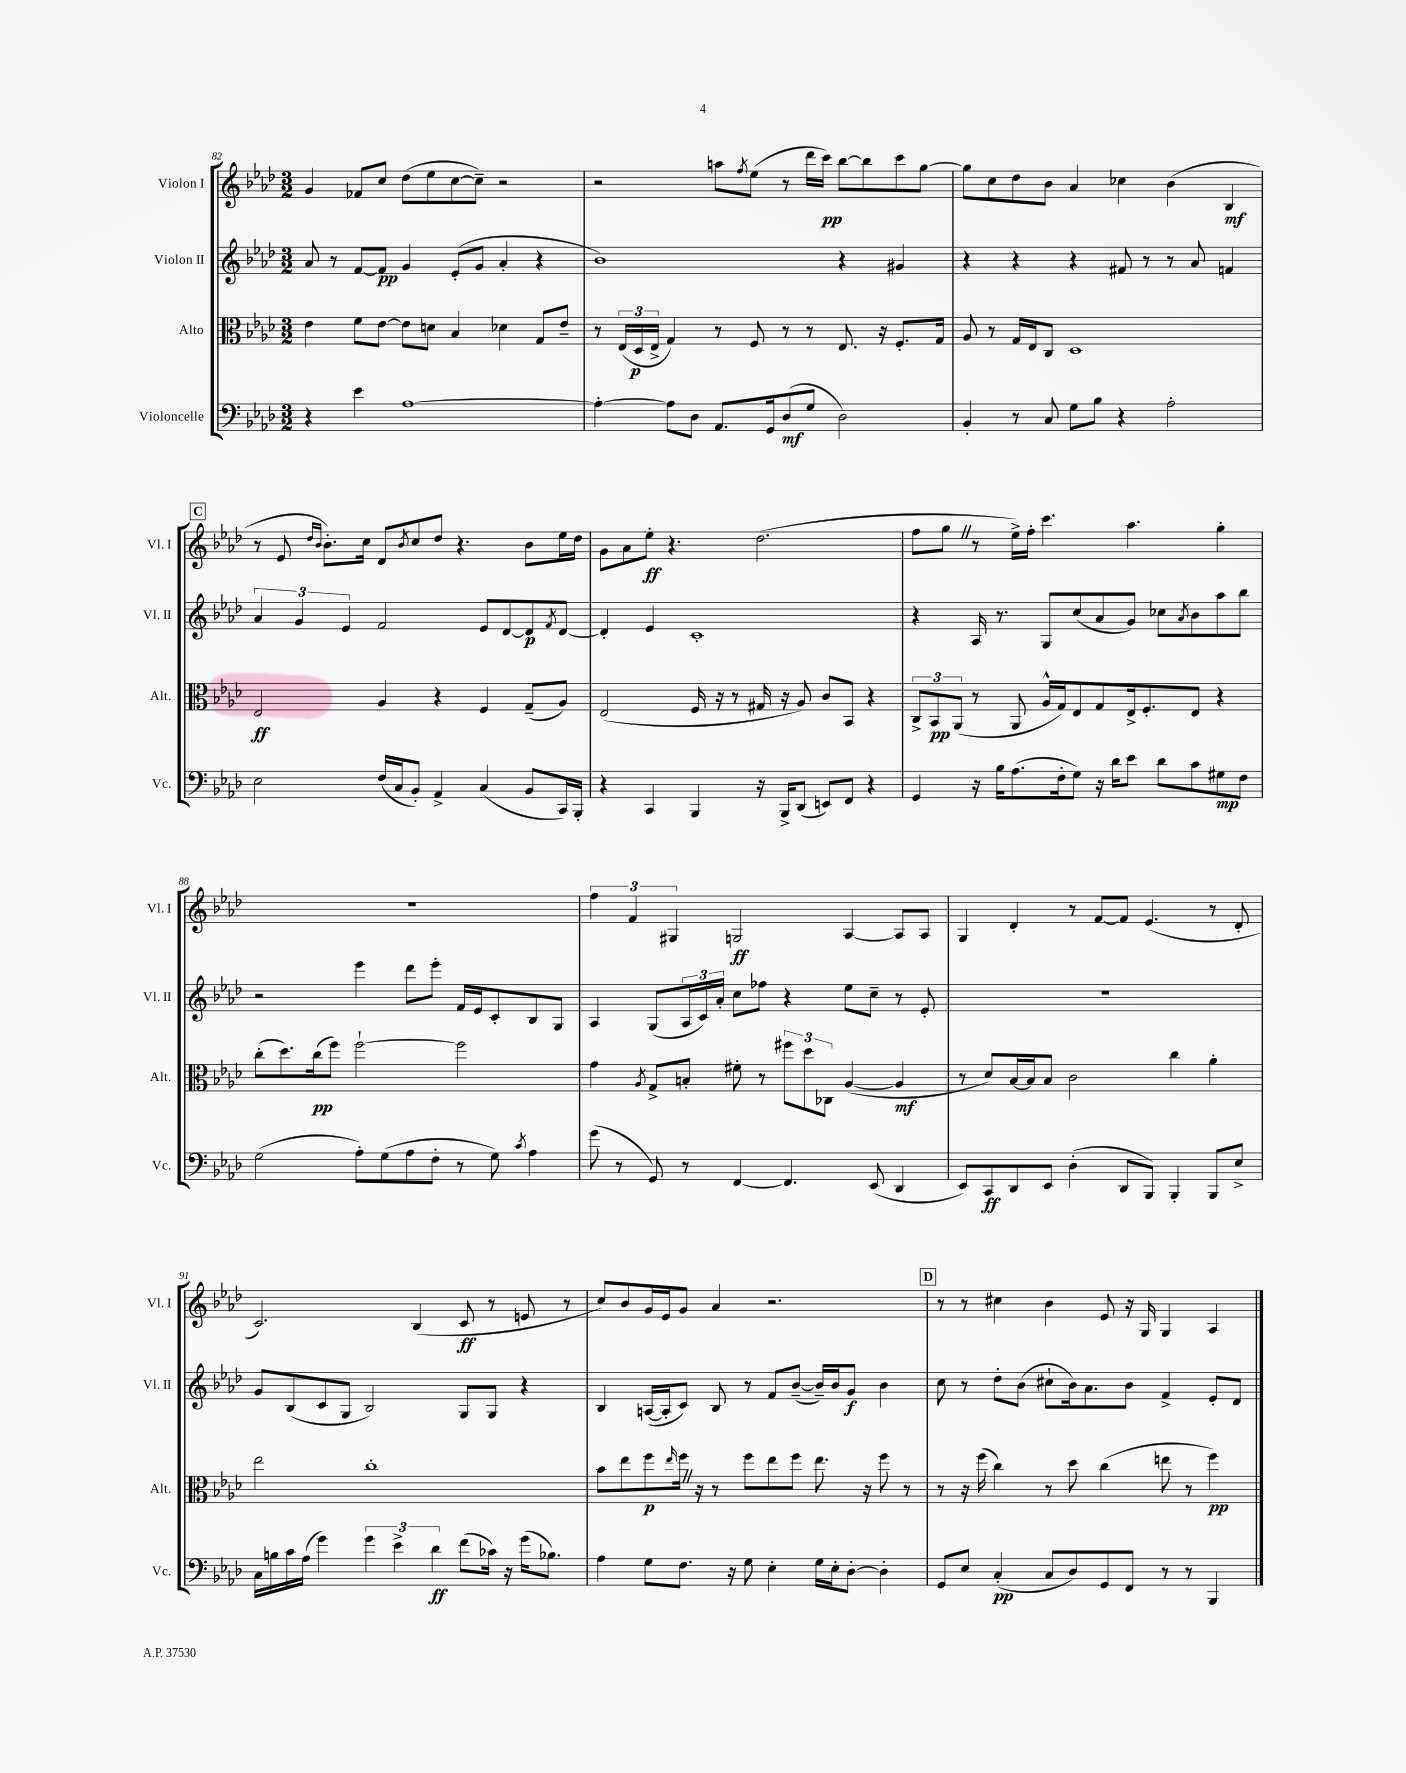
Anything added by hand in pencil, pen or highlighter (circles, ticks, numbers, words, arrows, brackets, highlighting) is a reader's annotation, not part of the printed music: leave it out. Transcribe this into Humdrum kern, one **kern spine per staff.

**kern	**dynam	**kern	**dynam	**kern	**dynam	**kern	**dynam
*part4	*part4	*part3	*part3	*part2	*part2	*part1	*part1
*staff4	*staff4	*staff3	*staff3	*staff2	*staff2	*staff1	*staff1
*I"Violoncelle	*	*I"Alto	*	*I"Violon II	*	*I"Violon I	*
*I'Vc.	*	*I'Alt.	*	*I'Vl. II	*	*I'Vl. I	*
*clefF4	*	*clefC3	*	*clefG2	*	*clefG2	*
*k[b-e-a-d-]	*	*k[b-e-a-d-]	*	*k[b-e-a-d-]	*	*k[b-e-a-d-]	*
*M3/2	*	*M3/2	*	*M3/2	*	*M3/2	*
=82	=82	=82	=82	=82	=82	=82	=82
4r	.	4e-\	.	8a-/	.	4g/	.
.	.	.	.	8r	.	.	.
4e-\	.	8f\L	.	[8f/L	.	8f-X/L	.
.	.	[8e-\J	.	8f/J]	pp	8cc/J	.
[1A-	.	8e-\L]	.	4g/	.	(8dd-\L	.
.	.	8dn\J	.	.	.	8ee-\	.
.	.	4B-/	.	(8e-'/L	.	[8cc\	.
.	.	.	.	8g/J	.	8cc~\J])	.
.	.	4d-X\	.	4a-'/	.	2r	.
.	.	8G/L	.	4r	.	.	.
.	.	8e-~/J	.	.	.	.	.
=83	=83	=83	=83	=83	=83	=83	=83
4A-'\_	.	8r	.	1b-)	.	2r	.
.	.	(24E-/LL	.	.	.	.	.
.	.	24D-/	p	.	.	.	.
.	.	24E-^/JJ	.	.	.	.	.
8A-\L]	.	4G/)	.	.	.	.	.
8D-\J	.	.	.	.	.	.	.
8.AA-/L	.	8r	.	.	.	8aan\L	.
.	.	.	.	.	.	8qff/	.
.	.	8F/	.	.	.	(8ee-\J	.
16GG/k	.	.	.	.	.	.	.
(8D-/	mf	8r	.	.	.	8r	.
8G/J	.	8r	.	.	.	16ddd-\LL	.
.	.	.	.	.	.	16ccc\JJ)	pp
2D-\)	.	8.E-/	.	4r	.	[8bb-\L	.
.	.	.	.	.	.	8bb-\]	.
.	.	16r	.	.	.	.	.
.	.	8.F'/L	.	4g#X/	.	8ccc\	.
.	.	.	.	.	.	[8gg\J	.
.	.	16G/Jk	.	.	.	.	.
=84	=84	=84	=84	=84	=84	=84	=84
4BB-'/	.	8A-/	.	4r	.	8gg\L]	.
.	.	8r	.	.	.	8cc\	.
8r	.	16G/LL	.	4r	.	8dd-\	.
.	.	16E-/J	.	.	.	.	.
8C/	.	8C/J	.	.	.	8b-\J	.
8G\L	.	1D-	.	4r	.	4a-/	.
8B-\J	.	.	.	.	.	.	.
4r	.	.	.	8f#X/	.	4cc-X\	.
.	.	.	.	8r	.	.	.
2A-'\	.	.	.	8r	.	(4b-\	.
.	.	.	.	8a-/	.	.	.
.	.	.	.	4fn/	.	4B-/	mf
!!LO:LB:g=z
!!LO:REH:place=s1:t=C
=85	=85	=85	=85	=85	=85	=85	=85
2E-\	.	2E-/	ff	6a-/	.	8r	.
.	.	.	.	.	.	8e-/	.
.	.	.	.	6g/	.	.	.
.	.	.	.	.	.	16qqdd-/LL	.
.	.	.	.	.	.	16qqb-/JJ	.
.	.	.	.	.	.	8.b-'\L)	.
.	.	.	.	6e-/	.	.	.
.	.	.	.	.	.	16cc\Jk	.
(16F/LL	.	4A-/	.	2f/	.	8d-/L	.
16C/J	.	.	.	.	.	.	.
.	.	.	.	.	.	8qb-/	.
8BB-'/J)	.	.	.	.	.	8cc/	.
4AA-^/	.	4r	.	.	.	8dd-/J	.
.	.	.	.	.	.	4.r	.
(4C/	.	4F/	.	8e-/L	.	.	.
.	.	.	.	[8d-/	.	.	.
8BB-/L	.	(8G~/L	.	8d-/]	p	8b-\L	.
.	.	.	.	8qf/	.	.	.
16CC/L)	.	8A-/J)	.	[8d-/J	.	16ee-\L	.
16BBB-'/JJ	.	.	.	.	.	16dd-\JJ	.
=86	=86	=86	=86	=86	=86	=86	=86
4r	.	(2E-/	.	4d-'/]	.	8g\L	.
.	.	.	.	.	.	8a-\	.
4CC/	.	.	.	4e-/	.	8ee-'\J	ff
.	.	.	.	.	.	4.r	.
4BBB-/	.	16F/	.	1c'	.	.	.
.	.	16r	.	.	.	.	.
.	.	8r	.	.	.	.	.
16r	.	16G#X/	.	.	.	(2.dd-\	.
16BBB-^/KL	.	16r	.	.	.	.	.
(8DD-/J	.	8A-/)	.	.	.	.	.
8EEn/L)	.	8c/L	.	.	.	.	.
8FF/J	.	8BB-/J	.	.	.	.	.
4r	.	4r	.	.	.	.	.
=87	=87	=87	=87	=87	=87	=87	=87
4GG/	.	12C^/L	.	4r	.	8ff\L	.
.	.	12BB-/	pp	.	.	.	.
.	.	.	.	.	.	8ggZ\J	.
.	.	(12AA-/J	.	.	.	.	.
16r	.	8r	.	16A-/	.	8r	.
16B-\KL	.	.	.	8.r	.	.	.
(8.A-\	.	8AA-/	.	.	.	16ee-^\LL)	.
.	.	.	.	.	.	16ff'\JJ	.
.	.	16A-^^/LL	.	8G/L	.	4.ccc\	.
16F'\k	.	16G/J)	.	.	.	.	.
8G\J)	.	8E-/	.	(8cc/	.	.	.
16r	.	8G/	.	8a-/	.	.	.
16d-\KL	.	.	.	.	.	.	.
8e-\J	.	16E-^/k	.	8g/J)	.	4.aa-\	.
.	.	8.F'/	.	.	.	.	.
8d-\L	.	.	.	8cc-X\L	.	.	.
.	.	.	.	8qa-/	.	.	.
8c\	.	8E-/J	.	8b-\	.	.	.
8G#X\	mp	4r	.	8aa-\	.	4gg'\	.
8F\J	.	.	.	8bb-\J	.	.	.
!!LO:LB:g=z
=88	=88	=88	=88	=88	=88	=88	=88
(2G\	.	(8cc'\L	.	2r	.	1.r	.
.	.	8.dd-\)	.	.	.	.	.
.	.	(16cc\k	pp	.	.	.	.
.	.	8ff\J)	.	.	.	.	.
8A-'\L)	.	[2ff`\	.	4eee-\	.	.	.
(8G\	.	.	.	.	.	.	.
8A-\	.	.	.	8ddd-\L	.	.	.
8F'\J	.	.	.	8eee-'\J	.	.	.
8r	.	2ff\]	.	16f/LL	.	.	.
.	.	.	.	16e-/J	.	.	.
8G\)	.	.	.	8c'/	.	.	.
8qc/	.	.	.	.	.	.	.
4A-\	.	.	.	8B-/	.	.	.
.	.	.	.	8G/J	.	.	.
=89	=89	=89	=89	=89	=89	=89	=89
(8g\	.	4g\	.	4A-/	.	6ff\	.
8r	.	.	.	.	.	.	.
.	.	.	.	.	.	6f/	.
.	.	8qA-/	.	.	.	.	.
8GG/)	.	8G^/L	.	(8G/L	.	.	.
.	.	.	.	.	.	6G#X/	.
8r	.	8Bn'/J	.	24A-/L	.	.	.
.	.	.	.	24c/)	.	.	.
.	.	.	.	24a-'/JJ	.	.	.
[4FF/	.	8f#X'\	.	8cc\L	.	2Gn/	ff
.	.	8r	.	8ff-X\J	.	.	.
4.FF/]	.	12ff#X\L	.	4r	.	.	.
.	.	12dd-\	.	.	.	.	.
.	.	12C-X\J	.	.	.	.	.
.	.	([4A-/	.	8ee-\L	.	[4A-/	.
(8EE-/	.	.	.	8cc~\J	.	.	.
4DD-/	.	4A-/]	mf	8r	.	8A-/L]	.
.	.	.	.	8e-'/	.	8A-/J	.
=90	=90	=90	=90	=90	=90	=90	=90
8EE-/L)	.	8r	.	1.r	.	4G/	.
8CC/	ff	8d-/L)	.	.	.	.	.
8DD-/	.	[16B-/L	.	.	.	4d-'/	.
.	.	16B-/J]	.	.	.	.	.
8EE-/J	.	8B-/J	.	.	.	.	.
(4D-'\	.	2c\	.	.	.	8r	.
.	.	.	.	.	.	[8f/L	.
8DD-/L	.	.	.	.	.	8f/J]	.
8BBB-/J)	.	.	.	.	.	(4.e-/	.
4BBB-'/	.	4cc\	.	.	.	.	.
8BBB-/L	.	4a-'\	.	.	.	8r	.
8E-^/J	.	.	.	.	.	8d-'/	.
!!LO:LB:g=z
=91	=91	=91	=91	=91	=91	=91	=91
16C\LL	.	2ee-\	.	8g/L	.	2.c/)	.
16Bn\	.	.	.	.	.	.	.
16c\	.	.	.	(8B-/	.	.	.
(16A-\JJ	.	.	.	.	.	.	.
4g\)	.	.	.	8c/	.	.	.
.	.	.	.	8G/J	.	.	.
6g\	.	1cc'	.	2B-/)	.	.	.
6e-^\	.	.	.	.	.	.	.
.	.	.	.	.	.	(4B-/	.
6d-\	ff	.	.	.	.	.	.
(8f\L	.	.	.	8G/L	.	8c/	ff
16c-X\Jk)	.	.	.	8G/J	.	8r	.
16r	.	.	.	.	.	.	.
(16g\KL	.	.	.	4r	.	8en/	.
8.B-X\J)	.	.	.	.	.	.	.
.	.	.	.	.	.	8r	.
=92	=92	=92	=92	=92	=92	=92	=92
4A-\	.	8b-\L	.	4B-/	.	8cc/L)	.
.	.	8ee-\	.	.	.	8b-/	.
8G\L	.	8ff\	p	([16An/LL	.	16g/L	.
.	.	.	.	16A'/J]	.	16e-/J	.
.	.	16qqee-/	.	.	.	.	.
8.F\J	.	16ffZ\Jk	.	8c/J)	.	8g/J	.
.	.	16r	.	.	.	.	.
.	.	8r	.	8B-/	.	4a-/	.
16r	.	.	.	.	.	.	.
8G\	.	8ff\L	.	8r	.	.	.
4E-'\	.	8ee-\	.	8f/L	.	2.r	.
.	.	8ff\J	.	([8b-~/J	.	.	.
16G\LL	.	8.ee-\	.	16b-~/LL])	.	.	.
16E-'\J	.	.	.	16b-/J	.	.	.
[8D-'\J	.	.	.	8g/J	f	.	.
.	.	16r	.	.	.	.	.
4D-'\]	.	8ff\	.	4b-\	.	.	.
.	.	8r	.	.	.	.	.
!!LO:REH:place=s1:t=D
=93	=93	=93	=93	=93	=93	=93	=93
8GG/L	.	8r	.	8cc\	.	8r	.
8E-/J	.	16r	.	8r	.	8r	.
.	.	(16ff\	.	.	.	.	.
(4C'/	pp	4cc\)	.	8dd-'\L	.	4cc#X\	.
.	.	.	.	(8b-\J	.	.	.
8C/L	.	8r	.	8cc#X`\L	.	4b-\	.
8D-/)	.	8dd-\	.	16b-\k)	.	.	.
.	.	.	.	8.a-\	.	.	.
8GG/	.	(4cc\	.	.	.	8e-/	.
8FF/J	.	.	.	8b-\J	.	16r	.
.	.	.	.	.	.	16G/	.
8r	.	8een\	.	4f^/	.	4G/	.
8r	.	8r	.	.	.	.	.
4BBB-/	.	4ff\)	pp	8e-'/L	.	4A-/	.
.	.	.	.	8d-/J	.	.	.
==	==	==	==	==	==	==	==
*-	*-	*-	*-	*-	*-	*-	*-
